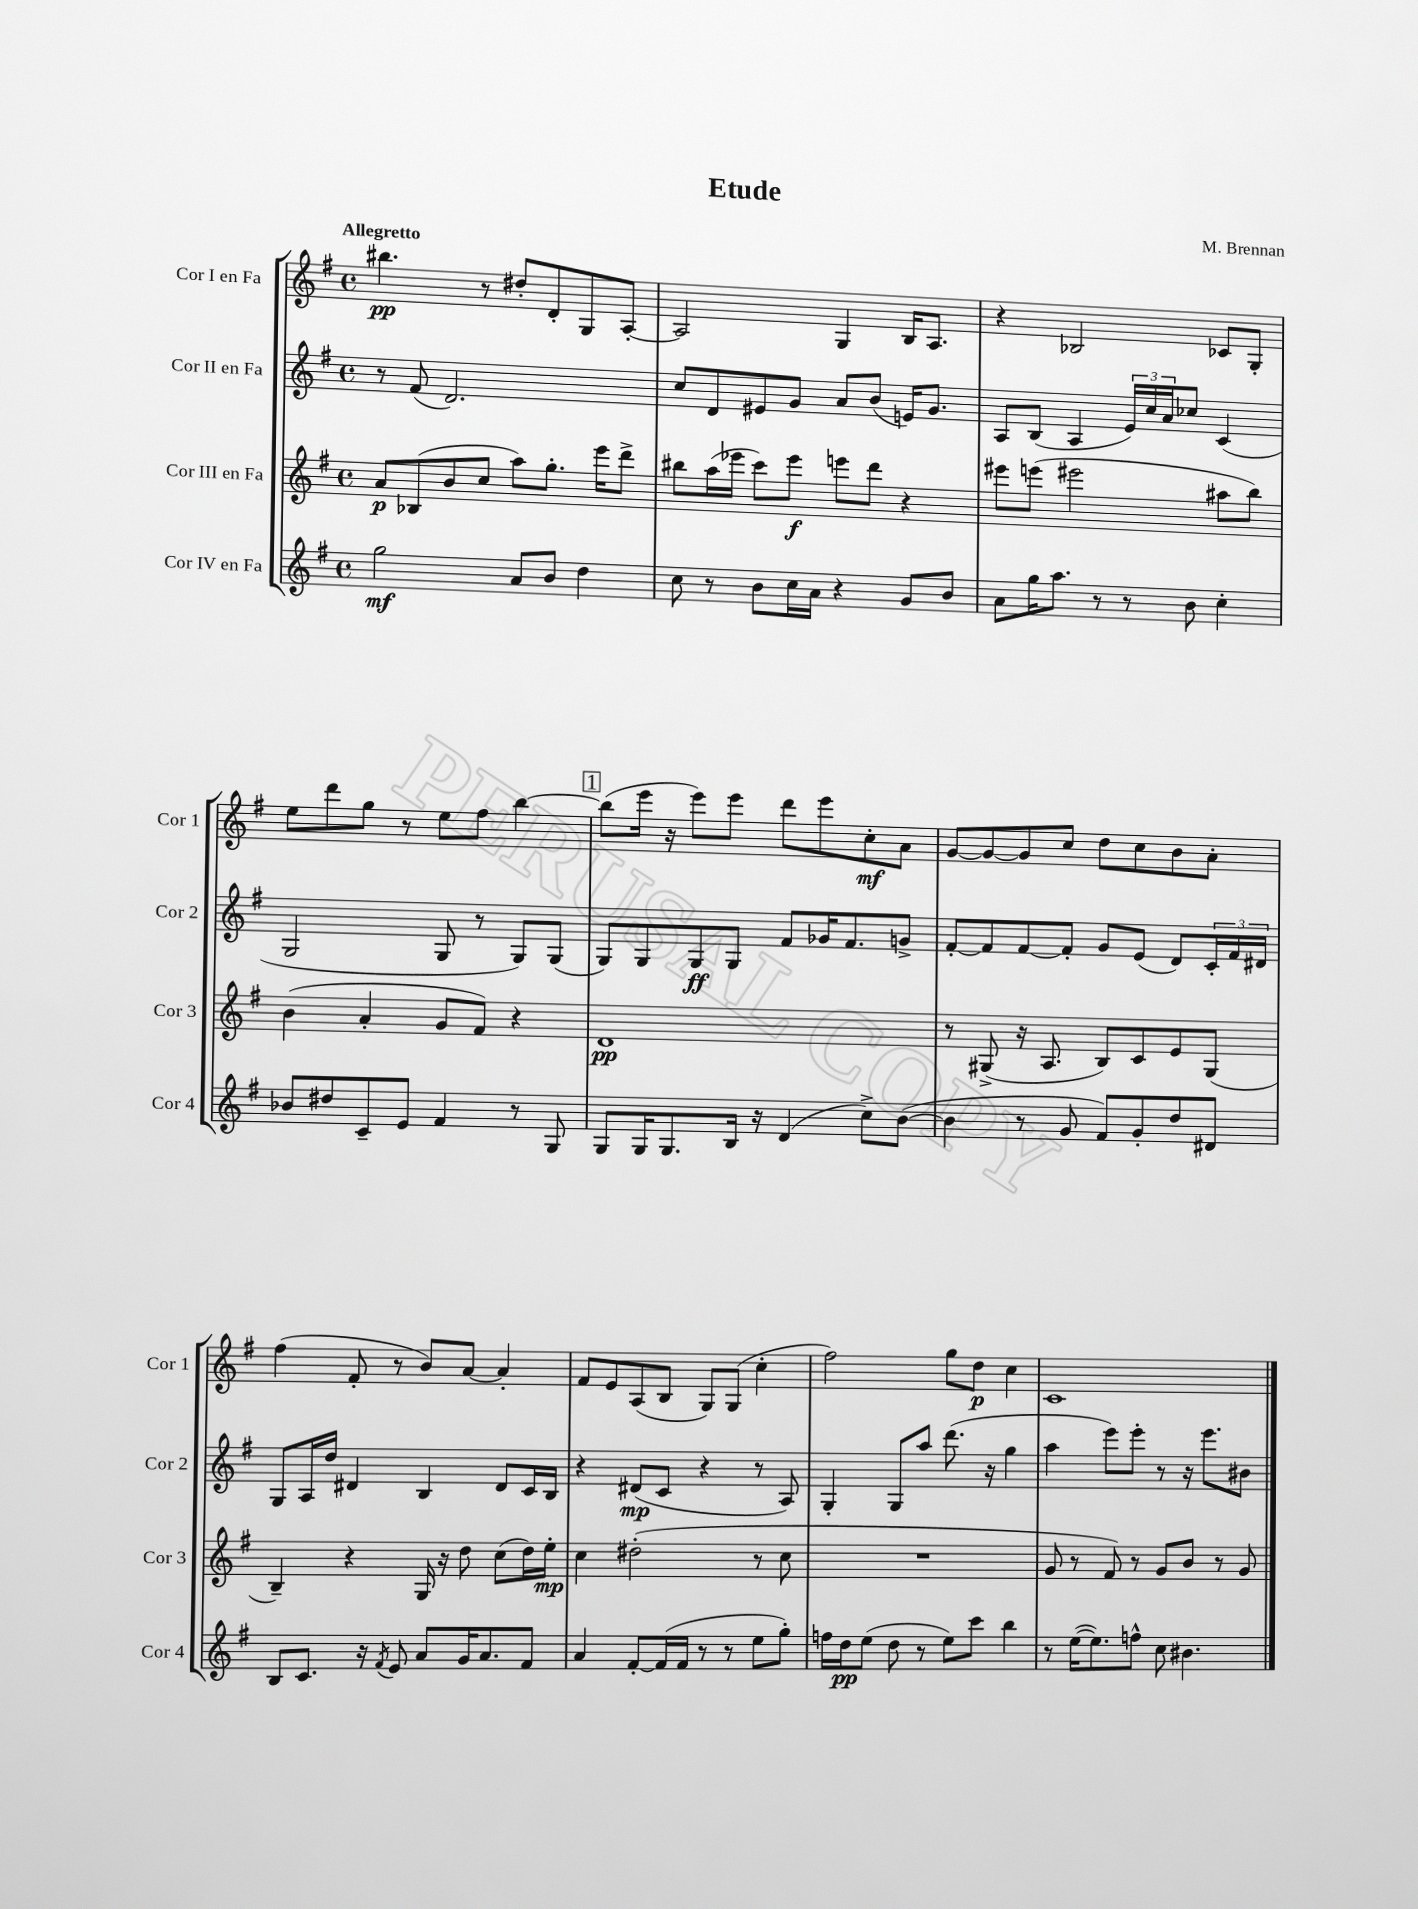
\header { title = "Etude" composer = "M. Brennan" }
<<
\new StaffGroup <<
\new Staff = "s0" \with { instrumentName = "Cor I en Fa" shortInstrumentName = "Cor 1" } {
    \clef treble \key g \major \defaultTimeSignature \time 4/4 \tempo "Allegretto"
    bis''4.\pp r8 dis''8-. d'8-. g8 a8~-. |
    a2 g4 b16 a8. |
    r4 bes2 ces'8 g8-. |
    e''8 d'''8 g''8 r8 e''8 fis''8 b''4~ |
    \mark \markup { \box "1" } b''8( e'''16 r16 e'''8) e'''8 d'''8 e'''8 c''8-.\mf a'8 |
    g'8~ g'8~ g'8 c''8 d''8 c''8 b'8 a'8-. |
    fis''4( fis'8-. r8 b'8) a'8~ a'4-. |
    fis'8 e'8 a8( b8 g8) g8( c''4-. |
    fis''2) g''8 d''8\p c''4 |
    c'1 \bar "|." |
}
\new Staff = "s1" \with { instrumentName = "Cor II en Fa" shortInstrumentName = "Cor 2" } {
    \clef treble \key g \major \defaultTimeSignature \time 4/4
    r8 fis'8( d'2.) |
    c''8 d'8 eis'8 g'8 a'8 b'8( e'16) g'8. |
    a8 b8( a4 \tuplet 3/2 { e'16) c''16 a'16 } ces''8 c'4( |
    g2 g8 r8 g8) g8( |
    \mark \markup { \box "1" } g8) g8 g8\ff g8 fis'8 ges'16 fis'8. g'8-> |
    fis'8~-. fis'8 fis'8~ fis'8-. g'8 e'8( d'8) \tuplet 3/2 { c'16-. fis'16 dis'16 } |
    g8 a16 d''16 dis'4 b4 dis'8 c'16 b16 |
    r4 dis'8\mp( c'8 r4 r8 a8) |
    g4-. g8 a''8 d'''8.( r16 g''4 |
    a''4 e'''8) e'''8-. r8 r16 e'''8. bis'8 \bar "|." |
}
\new Staff = "s2" \with { instrumentName = "Cor III en Fa" shortInstrumentName = "Cor 3" } {
    \clef treble \key g \major \defaultTimeSignature \time 4/4
    a'8\p bes8( b'8 c''8 a''8) g''8.-. e'''16 d'''8-> |
    bis''8 a''16( ees'''16 c'''8) ees'''8\f e'''8 d'''8 r4 |
    eis'''8 e'''8( eis'''2 ais''8 b''8) |
    b'4( a'4-. g'8 fis'8) r4 |
    \mark \markup { \box "1" } d'1\pp |
    r8 gis8->( r16 a8. b8) c'8 e'8 gis8( |
    b4--) r4 g16 r16 d''8 c''8( d''16) e''16-.\mp |
    c''4 dis''2-.( r8 c''8 |
    R1 |
    g'8 r8 fis'8) r8 g'8 b'8 r8 g'8 \bar "|." |
}
\new Staff = "s3" \with { instrumentName = "Cor IV en Fa" shortInstrumentName = "Cor 4" } {
    \clef treble \key g \major \defaultTimeSignature \time 4/4
    g''2\mf a'8 b'8 d''4 |
    c''8 r8 b'8 c''16 a'16 r4 g'8 b'8 |
    a'8 g''16 a''8. r8 r8 b'8 c''4-. |
    bes'8 dis''8 c'8-- e'8 fis'4 r8 g8 |
    \mark \markup { \box "1" } g8 g16 g8. b16 r16 d'4( c''8->) b'8~( |
    b'4 r8 g'8 fis'8) g'8-. d''8 dis'8 |
    b8 c'8. r16 \acciaccatura { fis'8 } e'8 a'8 g'16 a'8. fis'8 |
    a'4 fis'8~-. fis'16( fis'16 r8 r8 e''8 g''8-.) |
    f''16 d''16\pp e''8( d''8 r8 e''8) c'''8 b''4 |
    r8 e''16~( e''8.) f''8-^ c''8 bis'4. \bar "|." |
}
>>
>>
\layout { \context { \Score \remove "Bar_number_engraver" } }
